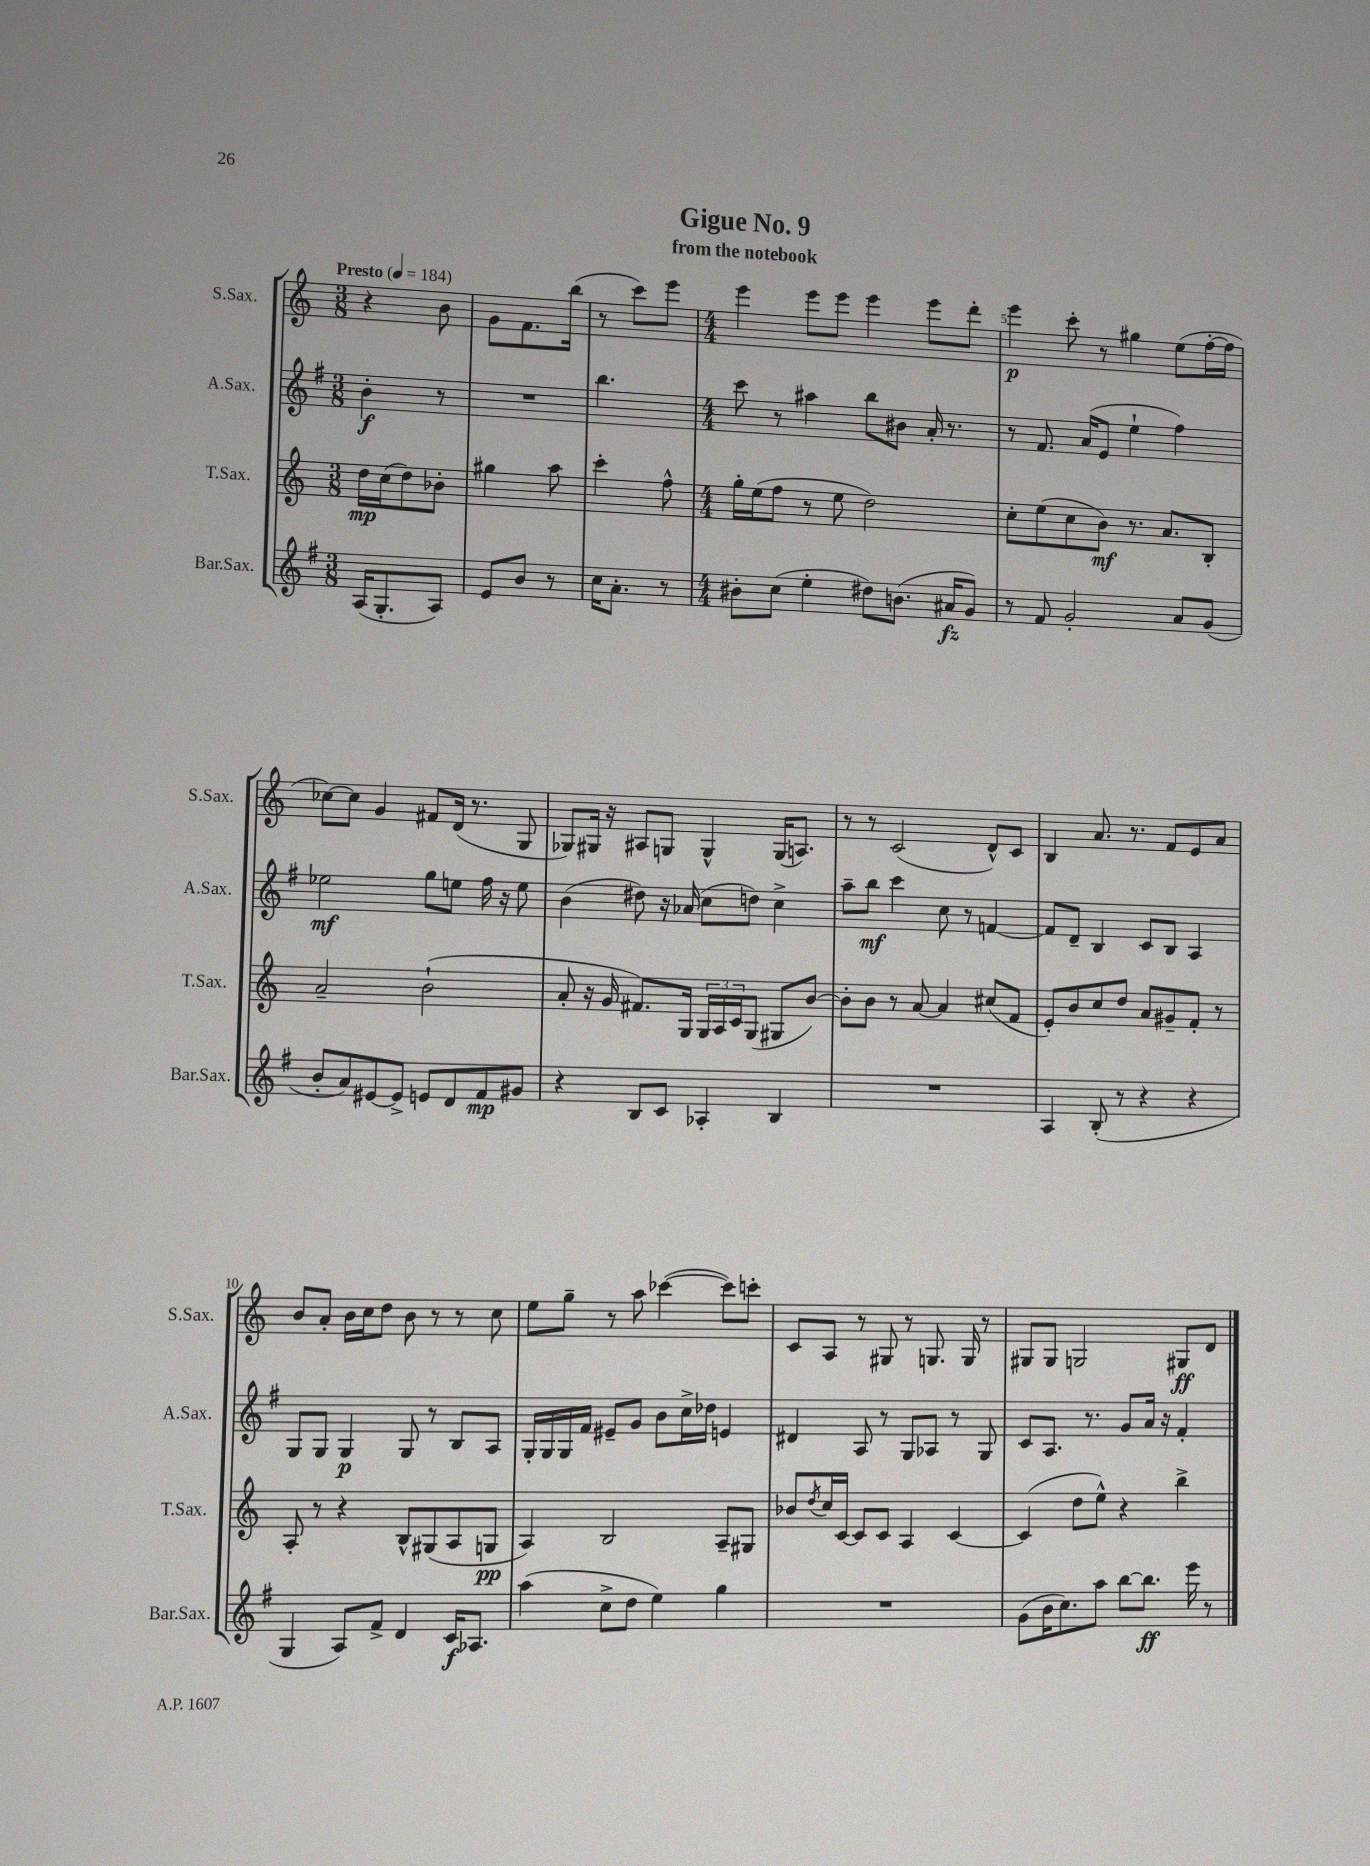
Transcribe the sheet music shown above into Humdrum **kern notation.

**kern	**kern	**kern	**kern
*staff4	*staff3	*staff2	*staff1
*clefG2	*clefG2	*clefG2	*clefG2
*k[f#]	*k[]	*k[f#]	*k[]
*M3/8	*M3/8	*M3/8	*M3/8
*MM184	*MM184	*MM184	*MM184
(16A	16dd	4b'	4r
8.G'	(16cc	.	.
.	8dd)	.	.
8A)	8b-'	8r	8b
=	=	=	=
8e	4gg#	4.r	8g
8b	.	.	8.f
8r	8aa	.	.
.	.	.	(16bb
=	=	=	=
16cc	4ccc'	4.bb	8r
8.a'	.	.	.
.	.	.	8ccc)
8r	8ff^^	.	8eee
=	=	=	=
*M4/4	*M4/4	*M4/4	*M4/4
8b#'	16gg'	8ccc	4eee
.	(16ee	.	.
(8cc	8ff	8r	.
4ee'	8r	4aa#	8eee
.	8ee	.	8eee
8dd#)	2dd)	8bb	4eee
(8.b	.	8b#	.
.	.	16a'	8eee
16a#	.	8.r	.
8g)	.	.	8ddd'
=	=	=	=
8r	8cc'	8r	4eee
8f#	(8ee	8.f#	.
2g'	8cc	.	8ccc'
.	.	(16a	.
.	8b)	8e	8r
.	8.r	4ee`	4gg#
.	8.a	.	.
8a	.	4ff#)	(8ee
(8g	8B'	.	[16ff'
.	.	.	16ff]
=	=	=	=
8b'	2a~	2ee-	[8cc-)
8a)	.	.	8cc-]
[8e#	.	.	4g
8e#^]	.	.	.
8e	(2b`	8gg	8f#
8d	.	8ee	(16d
.	.	.	8.r
8f#	.	16ff#	.
.	.	16r	.
8g#	.	8ee	8G
=	=	=	=
4r	8a'	(4b	8G-)
.	16r	.	16G#
.	16g	.	16r
8B	8.f#)	8dd#)	8A#
8c	.	16r	8G
.	16G	(16a-	.
4A-'	24G	8cc	4G^^
.	24A	.	.
.	24c	.	.
.	(8G	8dd)	.
4B	8G#	4cc^	(16G
.	.	.	8.A)
.	[8b)	.	.
=	=	=	=
1r	8b']	8aa~	8r
.	8b	8bb	8r
.	8r	4ccc	(2c
.	[8a	.	.
.	4a]	8cc	.
.	.	8r	.
.	(8cc#	[4f	8d^^)
.	8f	.	8c
=	=	=	=
4A	8e')	8f]	4B
.	8b	8d~	.
(8B'	8cc	4B	8.a
8r	8dd	.	.
.	.	.	8.r
4r	8a	8c	.
.	8g#~	8B	8f
4r	8f'	4A	8e
.	8r	.	8a
=	=	=	=
4G	8A'	8G	8b
.	8r	8G	8a'
8A)	4r	4G	16b
.	.	.	16cc
8f#^	.	.	8dd
4d	8B^^	8G	8b
.	(8G#	8r	8r
16c	8A	8B	8r
8.A-	.	.	.
.	8G	8A	8cc
=	=	=	=
(4aa	4A)	16G'	8ee
.	.	16G	.
.	.	16G	8gg~
.	.	16f#	.
8cc^	2B	8e#~	8r
8dd	.	8g	8aa
4ee)	.	8b	([4ccc-
.	.	16cc^	.
.	.	16dd-	.
4gg	8A~	4e	8ccc-])
.	8G#	.	8ccc'
=	=	=	=
1r	8b-	4d#	8c
.	8qdd	.	.
.	16cc	.	8A
.	[16c	.	.
.	8c]	8A	8r
.	8c	8r	8G#
.	4A	8G	8r
.	.	8A-	8.G
.	[4c	8r	.
.	.	.	16G
.	.	8G	8r
=	=	=	=
(8g	(4c]	8c	8G#
16b	.	8.A	8G#
8.cc)	.	.	.
.	8dd	.	2G
.	.	8.r	.
8aa	8ee^^)	.	.
[8bb	4r	8g	.
8.bb]	.	16a	.
.	.	16r	.
.	4bb^	4f#'	8G#
16eee	.	.	.
8r	.	.	8d
==	==	==	==
*-	*-	*-	*-
